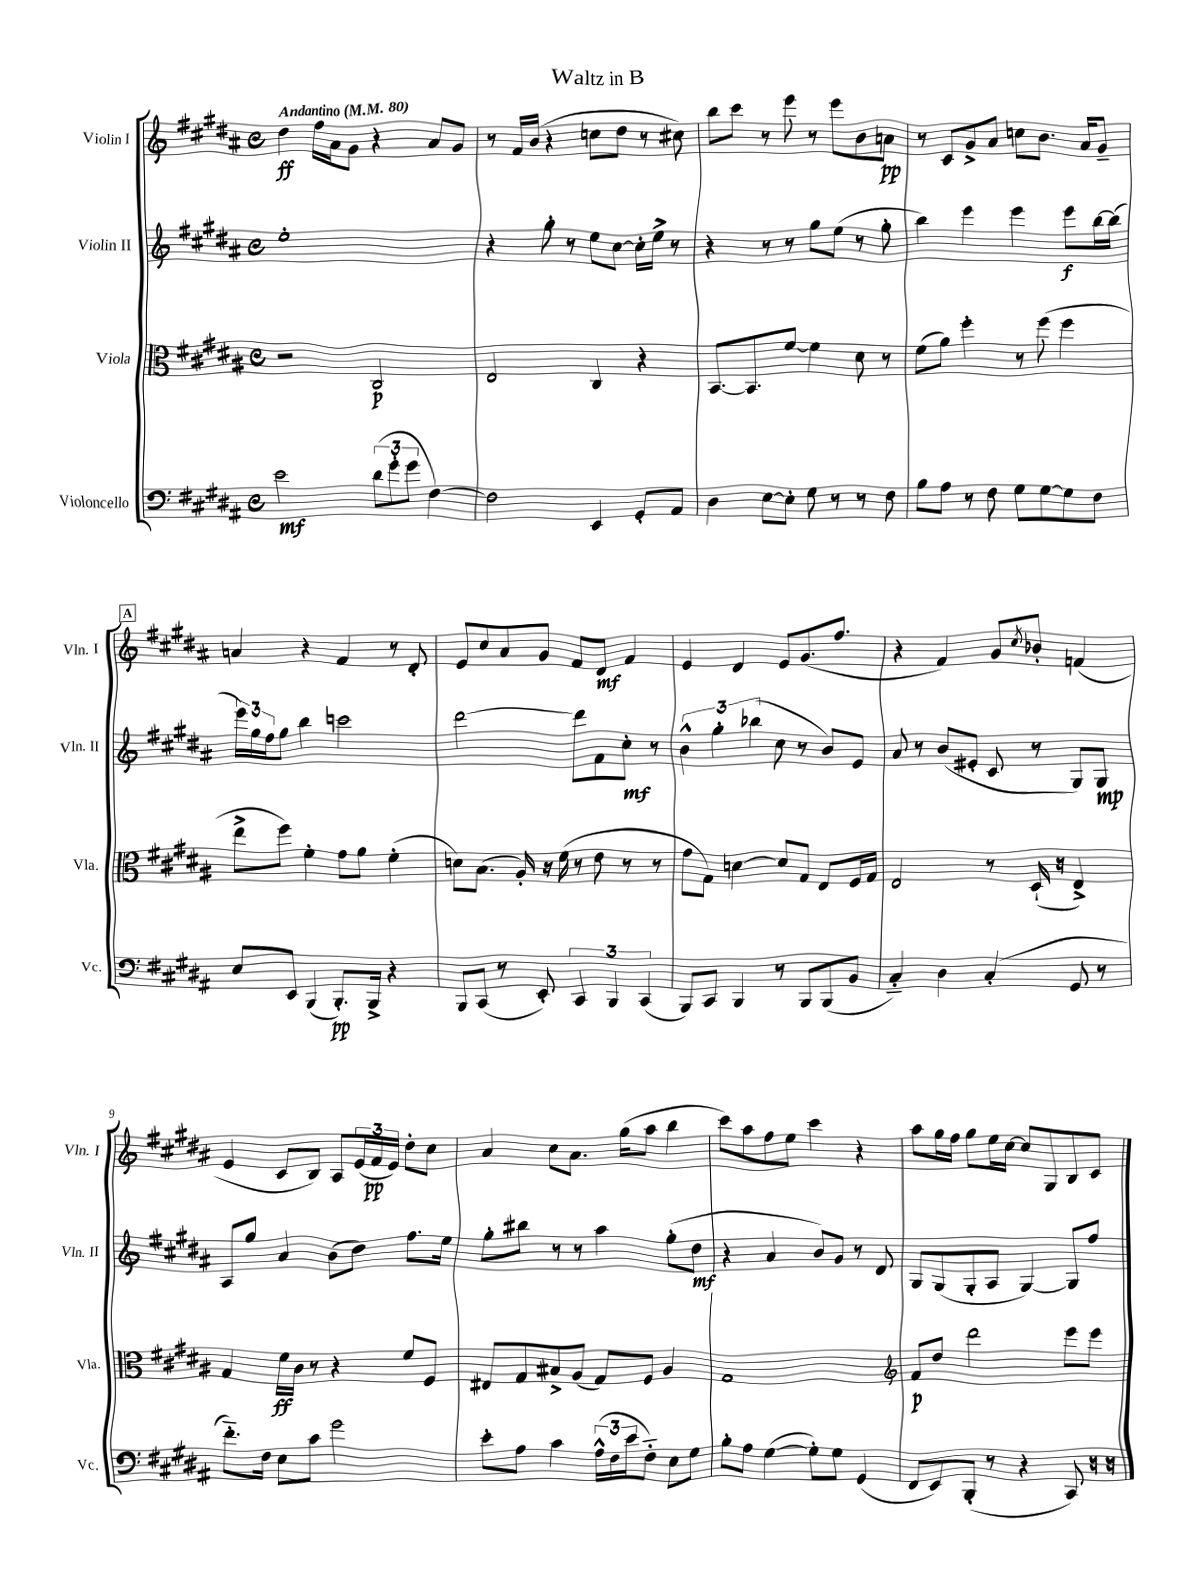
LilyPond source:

\header { title = "Waltz in B" }
<<
\new StaffGroup <<
\new Staff = "s0" \with { instrumentName = "Violin I" shortInstrumentName = "Vln. I" } {
    \clef treble \key b \major \defaultTimeSignature \time 4/4 \tempo "Andantino" 4 = 80
    dis''4\ff fis''16 ais'16 gis'8 r4 ais'8 gis'8 |
    r8 fis'16 b'16( r4 c''8 dis''8 r8 cis''8) |
    b''8 cis'''8 r8 e'''8 r8 e'''8 b'8 a'8\pp |
    r8 cis'8 gis'8-> ais'8 c''8 b'8. ais'16 gis'8-- |
    \mark \markup { \box "A" } a'4 r4 fis'4 r8 dis'8-. |
    e'8 cis''8 ais'8 gis'8 fis'8 dis'8\mf fis'4 |
    e'4 dis'4 e'8 gis'8.( fis''8. |
    r4 fis'4) gis'8 \acciaccatura { cis''8 } bes'8-. f'4( |
    e'4 cis'8 b8) ais8 \tuplet 3/2 { e'16( fis'16\pp e'16) } dis''8-. cis''8 |
    ais'4 cis''8 ais'8. gis''16( ais''8 b''4 |
    cis'''8) ais''8 fis''8 e''8 cis'''4 r4 |
    ais''8 gis''16 fis''16 gis''8 e''16 cis''16~ cis''8 gis8 b8 cis'8 \bar "|." |
}
\new Staff = "s1" \with { instrumentName = "Violin II" shortInstrumentName = "Vln. II" } {
    \clef treble \key b \major \defaultTimeSignature \time 4/4
    e''1-. |
    r4 gis''8-. r8 e''8 cis''8~ cis''16-. e''16-> r8 |
    r4 r8 r8 gis''8 e''8( r8 gis''8-. |
    b''4) e'''4 e'''4 e'''8\f b''16~ b''16( |
    \mark \markup { \box "A" } \tuplet 3/2 { e'''16) gis''16 fis''16 } gis''8 b''4 c'''2 |
    dis'''2~ dis'''8 fis'8 cis''8-.\mf r8 |
    \tuplet 3/2 { b'4-^ gis''4-. bes''4( } cis''8 r8 b'8) e'8 |
    ais'8 r8 b'8( eis'8-. cis'8 r8 gis8) gis8\mp |
    ais8 gis''8 ais'4 b'8( dis''8) fis''8. e''16 |
    gis''8-. bis''8 r8 r8 ais''4 gis''8-.( dis''8\mf |
    r4 ais'4 b'8) gis'8 r8 dis'8 |
    gis8 gis8( gis8-. ais8 gis4~) gis8 fis''8 \bar "|." |
}
\new Staff = "s2" \with { instrumentName = "Viola" shortInstrumentName = "Vla." } {
    \clef alto \key b \major \defaultTimeSignature \time 4/4
    r2 cis2\p |
    e2 cis4 r4 |
    b,8.~ b,8. fis'8~ fis'4 dis'8 r8 |
    fis'8( ais'8) fis''4-. r8 fis''8( fis''4 |
    \mark \markup { \box "A" } e''8-> fis''8) fis'4-. gis'8 ais'8 fis'4-.( |
    d'8) b8.( ais16-.) r16 fis'16( r8 e'8 r8 r8 |
    gis'8 gis8) d'4~ d'8 gis8 e8 fis16 gis16 |
    e2 r8 dis16-!( r16 e4->) |
    gis4 fis'16\ff cis'16 r8 r4 fis'8 fis8 |
    eis8 gis8 bis8-> ais8( gis8) fis8 ais4 |
    gis1 |
    \clef treble fis'8\p dis''8 dis'''2 e'''8 e'''8 \bar "|." |
}
\new Staff = "s3" \with { instrumentName = "Violoncello" shortInstrumentName = "Vc." } {
    \clef bass \key b \major \defaultTimeSignature \time 4/4
    e'2\mf \tuplet 3/2 { dis'8( gis'8-. gis'8 } fis4~) |
    fis2 e,4 gis,8-. ais,8 |
    dis4 e8~ e8-. gis8 r8 r8 fis8 |
    b8 ais8 r8 fis8 gis8 gis8~ gis8 fis8 |
    \mark \markup { \box "A" } e8 e,8 b,,4( b,,8.-.\pp) b,,16-> r4 |
    b,,8 cis,8( r8 e,8-.) \tuplet 3/2 { cis,4 b,,4 cis,4( } |
    b,,8) cis,8 b,,4 r8 b,,8 b,,8( b,8 |
    cis4-_) dis4 cis4-.( gis,8 r8 |
    fis'8.-_) fis16 e8 cis'8 gis'2 |
    e'8-. ais8 cis'4 \tuplet 3/2 { ais16-^( fis16 e'16 } fis8-_) e8 gis8 |
    b8-. ais8 gis4~( gis8-.) gis8 gis,4( |
    fis,8 e,8) b,,8-.( r8 r4 cis,8) r16 r16 \bar "|." |
}
>>
>>
